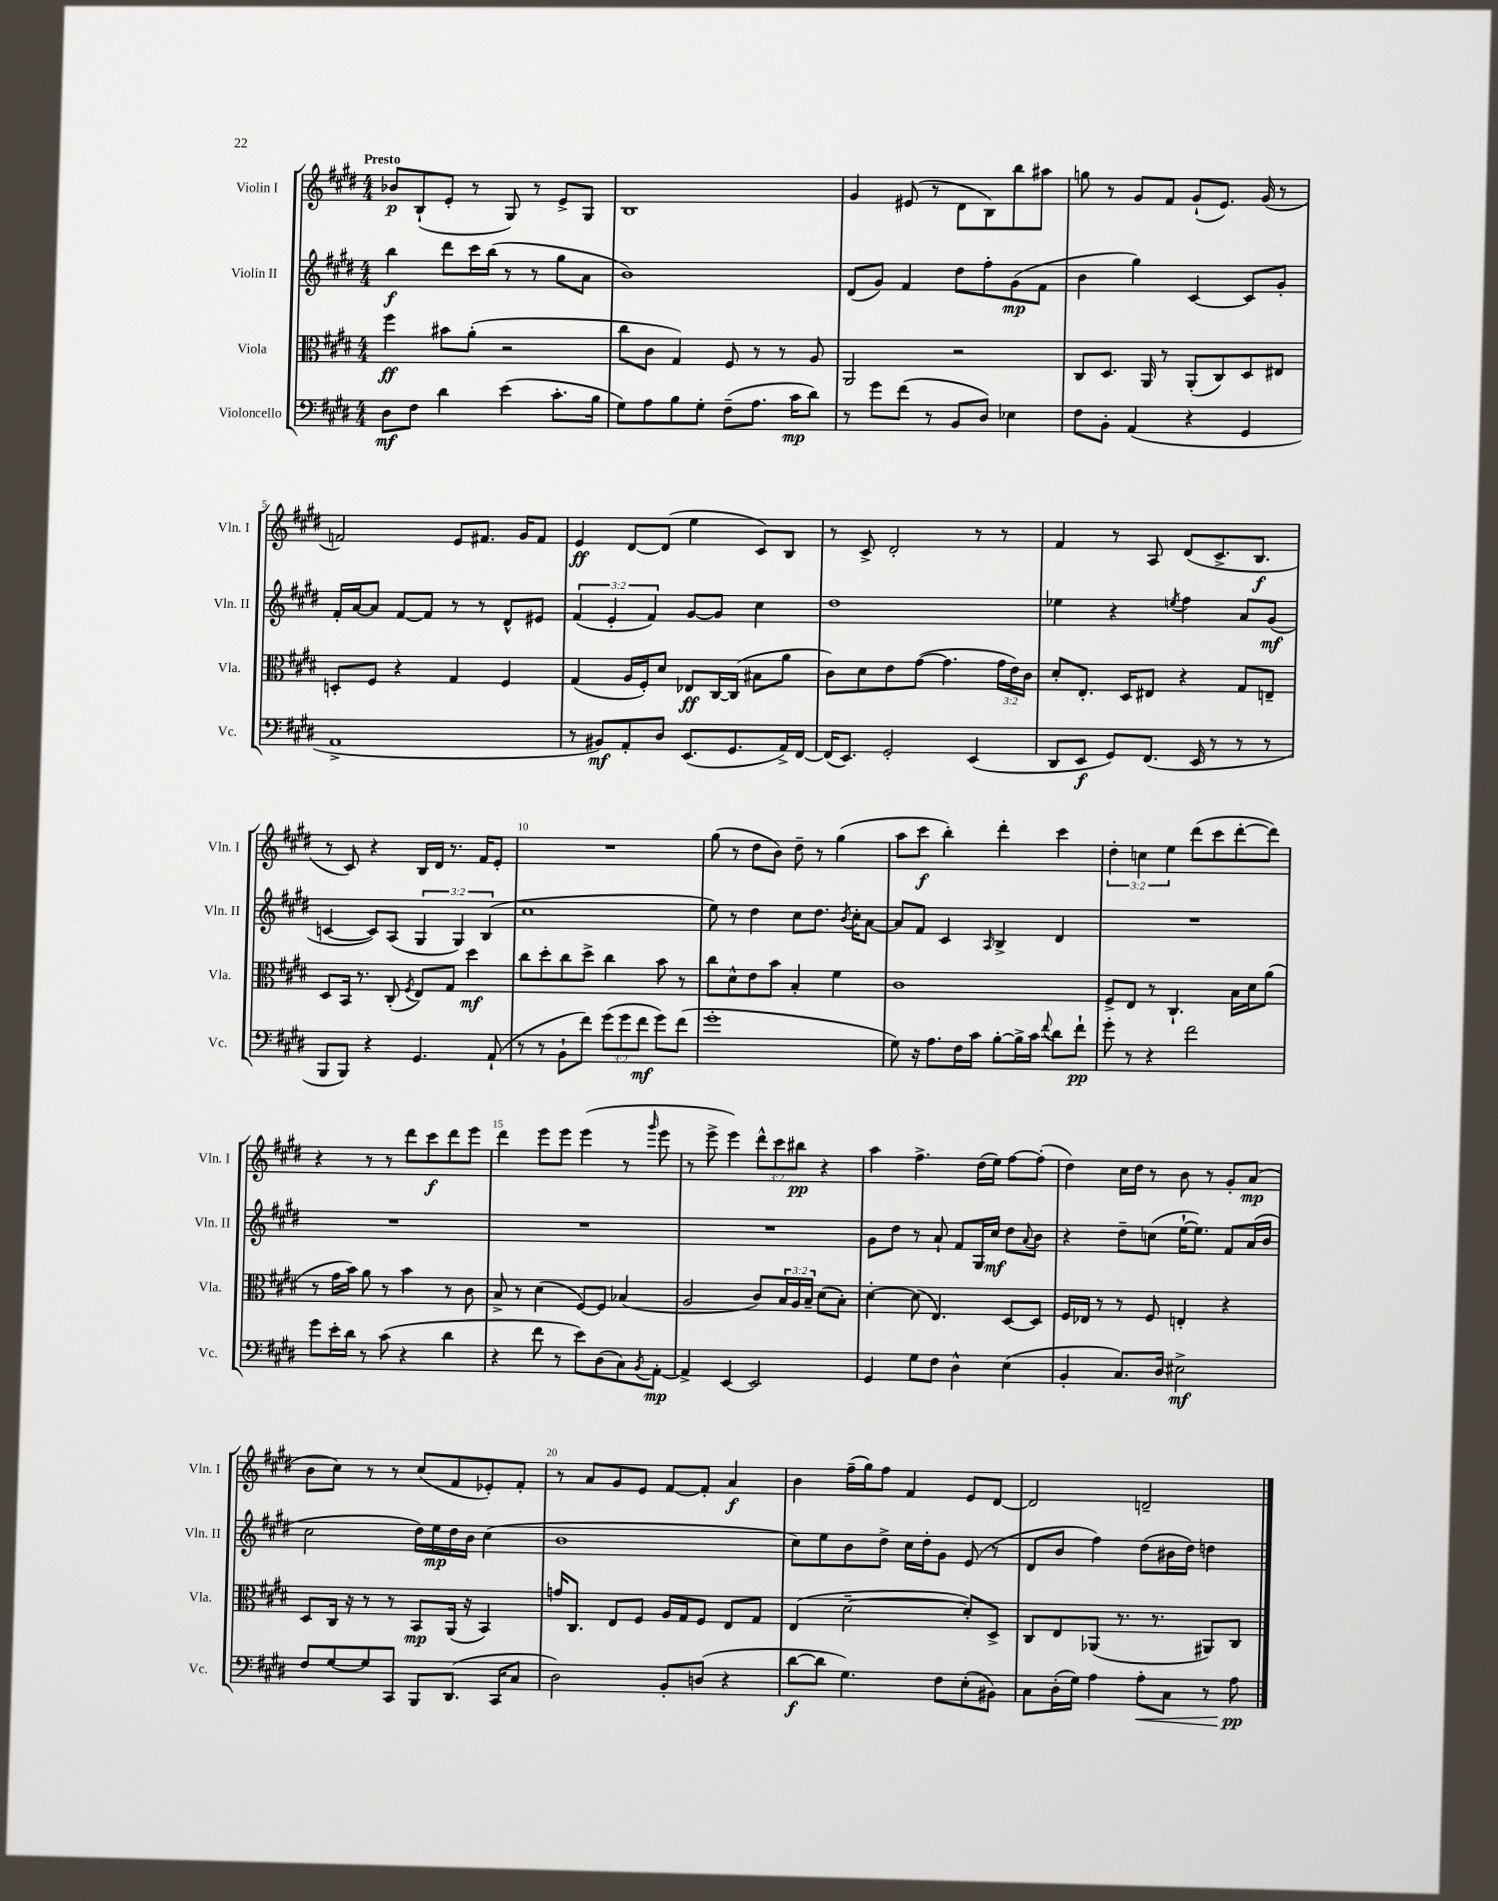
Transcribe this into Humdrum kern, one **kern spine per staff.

**kern	**kern	**kern	**kern
*staff4	*staff3	*staff2	*staff1
*clefF4	*clefC3	*clefG2	*clefG2
*k[f#c#g#d#]	*k[f#c#g#d#]	*k[f#c#g#d#]	*k[f#c#g#d#]
*M4/4	*M4/4	*M4/4	*M4/4
8D#\L	4ff#\	4bb\	8b-/L
8F#\J	.	.	(8B`/
4d#\	8b#\L	8ddd#\L	8e'/J
.	(8a'\J	16ccc#\L	8r
.	.	(16bb\JJ	.
(4e\	2r	8r	8G#/)
.	.	8r	8r
8.c#'\L	.	8gg#\L	8e^/L
.	.	8a\J	8G#/J
16B\Jk	.	.	.
=	=	=	=
8G#\L)	8cc#\L	1b)	1B
8A\	8c#\J	.	.
8B\	4G#/)	.	.
8G#'\J	.	.	.
(8F#~\L	8F#/	.	.
8.A\J	8r	.	.
.	8r	.	.
16c#\LK	.	.	.
8d#\J)	8A/	.	.
=	=	=	=
8r	2AA/	(8d#/L	4g#/
8g#\L	.	8g#/J)	.
(8f#\J	.	4f#/	(8e#/
8r	.	.	8r
8BB/L	2r	8dd#\L	8d#\L
8D#/J)	.	8ff#'\	8B\)
4E-\	.	(8g#\	8bb\
.	.	8f#\J	8aa#\J
=	=	=	=
8F#\L	8C#/L	4b\	8gg\
8BB'\J	8.D#/J	.	8r
(4AA/	.	4gg#\)	8g#/L
.	16AA/	.	.
.	8r	.	8f#/J
4r	(8AA'/L	[4c#/	(8g#`/L
.	8C#/)	.	8.e/J)
4GG#/	8D#/	8c#/]L	.
.	.	.	(16g#/
.	8E#/J	8g#'/J	8r
=	=	=	=
1AA^	8D'/L	16f#'/LL	2f/)
.	.	[16a/J	.
.	8F#/J	8a/]J	.
.	4r	[8f#/L	.
.	.	8f#/]J	.
.	4G#/	8r	8e/L
.	.	8r	8.f#/J
.	4F#/	8d#^^/L	.
.	.	.	16g#/LK
.	.	8e#/J	8f#/J
=	=	=	=
8r	(4G#/	(6f#/	4e/
8BB#/L)	.	.	.
.	.	6e'/	.
8AA'/	16A/LL	.	[8d#/L
.	16F#'/J)	.	.
.	.	6f#/)	.
8D#/J	8d#/J	.	(8d#/]J
(8.EE/L	8E-/L	[8g#/L	4ee\
.	[16C#/L	8g#/]J	.
8.GG#/	(16C#/]JJ	.	.
.	8B#\L	4cc#\	8c#/L)
16AA^/L)	8a\J	.	8B/J
[16FF#/JJ	.	.	.
=	=	=	=
(16FF#/]LK	8c#\L)	1dd#	8r
8.EE/J)	.	.	.
.	8d#\	.	8c#^/
2GG#'/	8e\	.	2d#'/
.	([8g#\J	.	.
.	4.g#\]	.	.
(4EE/	.	.	8r
.	24g#\LL	.	8r
.	24e\)	.	.
.	24c#\JJ	.	.
=	=	=	=
8DD#/L	8d#'/L	4ee-\	4f#/
8EE/J	8.E'/J	.	.
8GG#/L)	.	4r	8r
.	16D#/LK	.	.
(8.FF#/J	8E#/J	.	8A/
.	.	8qee/	.
.	4r	4ff#\	(8d#/L
16EE/	.	.	.
8r	.	.	8.c#^/
8r	8G#/L	8a/L	.
.	.	.	8.B/J
8r	8E~/J	(8g#/J	.
=	=	=	=
8BBB/L	8D#/L	[4c/	8r
8BBB/J)	16BB/Jk	.	8c#/)
.	8.r	.	.
4r	.	8c/]L)	4r
.	(8C#'/	(8A/J	.
.	8qF#/	.	.
4.GG#/	8E/L)	6G#/	16B/LL
.	.	.	16d#/JJ
.	8G#/J	.	8.r
.	.	6G#/)	.
.	4dd#\	.	.
.	.	.	16f#/LK
.	.	(6B/	.
(8AA`/	.	.	8e'/J
=	=	=	=
8r	8cc#\L	1cc#	1r
8r	8dd#'\	.	.
8BB`\L	8cc#\	.	.
8f#\J)	8dd#^\J	.	.
(12g#\L	4cc#\	.	.
12g#\	.	.	.
12f#\J	.	.	.
8g#\L)	8b\	.	.
(8f#\J	8r	.	.
=	=	=	=
1g#'	8cc#\L	8ee\)	(8gg#\
.	8d#^^\	8r	8r
.	8e\	4dd#\	8dd#\L
.	8b\J	.	8b\J)
.	4B'/	8cc#\L	8dd#~\
.	.	8.dd#\J	8r
.	4f#\	.	(4gg#\
.	.	8qb/	.
.	.	16cc#'\LK	.
.	.	[8a\J	.
=	=	=	=
8G#\)	1c#	8a/]L	8aa\L
16r	.	8f#/J	8ccc#\J
8.A\L	.	.	.
.	.	4c#/	4bb'\)
16F#\L	.	.	.
16c#\JJ	.	.	.
.	.	16qqA/	.
[8B'\L	.	4B^/	4ddd#'\
16B^\]L	.	.	.
16c#\JJ	.	.	.
8qqf#/	.	.	.
8d#\L	.	4d#/	4ccc#\
8f#`\J	.	.	.
=	=	=	=
8g#'\	8F#^/L	1r	6dd#'\
8r	8E/J	.	.
.	.	.	6cc\
4r	8r	.	.
.	.	.	6ee\
.	4.C#`/	.	.
2f#\	.	.	(8ddd#\L
.	.	.	8ccc#\
.	16B\LL	.	[8ddd#'\
.	16d#\J	.	.
.	(8a\J	.	8ddd#\]J)
=	=	=	=
8g#\L	8r	1r	4r
16e'\L	16g#\LL	.	.
16d#\JJ	16b\JJ)	.	.
8r	8a\	.	8r
(8c#\	8r	.	8r
4r	4b\	.	8ddd#\L
.	.	.	8ccc#\
4d#\	8r	.	8ddd#\
.	8c#\	.	8eee\J
=	=	=	=
4r	8B^/	1r	4ddd#\
.	8r	.	.
8f#\	(4d#\	.	8eee\L
8r	.	.	8eee\J
8e\L)	[8F#/L)	.	(4eee\
(8D#\	8F#/]J	.	.
8C#\)	(4B-/	.	8r
8qBB/	.	.	16qqggg#/
[8AA'\J	.	.	8eee\
=	=	=	=
4AA^/]	2A/	1r	8r
.	.	.	8eee^\
[4EE/	.	.	4eee\)
2EE/]	8c#/L)	.	12ddd#^^\L
.	.	.	12ccc#\
.	24B/L	.	.
.	24A/	.	12bb#\J
.	24B~/JJ	.	.
.	(8d#\L	.	4r
.	8B'\J)	.	.
=	=	=	=
4GG#/	[4d#'\	8g#\L	4aa\
.	.	8dd#\J	.
8G#\L	(8d#\]	8r	4.ff#^\
8F#\J	4.E/)	8a`/	.
4D#^^\	.	8f#/L	.
.	.	16G#/L	(16dd#\LL
.	.	16cc#/JJ	16ee\JJ)
(4E\	[8D#/L	8dd#\L	[8ff#\L
.	.	8qqa/	.
.	8D#/]J	8b\J	(8ff#'\]J
=	=	=	=
4BB'/	16F#/LL	4r	4dd#\)
.	16E-/JJ	.	.
.	8r	.	.
8.C#/L)	8r	8dd#~\L	16cc#\LL
.	.	.	16dd#\JJ
.	8F#/	(8cc\J	8r
16D#/Jk	.	.	.
2E#^\	4E'/	[16ee`\LK	8b\
.	.	8.ee\]J)	.
.	.	.	8r
.	4r	8f#/L	8g#'/L
.	.	(16a/L	(8a/J
.	.	16b/JJ	.
=	=	=	=
8F#/L	8D#/L	2cc#\	8b\L
[8G#/	16C#/Jk	.	8cc#\J)
.	16r	.	.
8G#/]	8r	.	8r
8CC#/J	8r	.	8r
8BBB/L	8BB/L	16dd#\LL)	(8cc#/L
.	.	16ee\	.
(8.DD#/J	(16AA/Jk	16dd#\	8f#/
.	16r	16b\JJ	.
.	4BB/)	(4cc#\	8e-'/)
16CC#/LK	.	.	.
8C#/J	.	.	8f#'/J
=	=	=	=
2D#\)	16g/LK	1b	8r
.	8.C#/J	.	.
.	.	.	8a/L
.	8E/L	.	8g#/
.	8F#/J	.	8e/J
8BB'/L	16A/LL	.	[8f#/L
.	16G#/J	.	.
(8D/J	8F#/J	.	8f#'/]J
4r	8E/L	.	4a/
.	8G#/J	.	.
=	=	=	=
[8d#\L	(4E/	8cc#\L)	4b\
8d#\]J	.	8ee\	.
4.G#\)	[2d#~\	8b\	(16ff#~\LL
.	.	.	16gg#\J)
.	.	8dd#^\J	8ff#\J
.	.	16cc#\LL	4f#/
.	.	16dd#'\J	.
8F#\L	.	8g#\J	.
(8E'\	8d#'/]L)	(8e/	8e/L
8BB#\J)	8D#^/J	8r	[8d#/J
=	=	=	=
8C#\L	8C#/L	8d#/L	2d#/]
(16D#'\L	8E/	8b/J	.
16G#\JJ)	.	.	.
4A\	(8AA-/J	4ff#\)	.
.	8.r	.	.
8A'\L	.	(8dd#\L	2d~/
.	8.r	.	.
8C#\J	.	16b#\L	.
.	.	16dd#\JJ)	.
8r	8AA#/L)	4dd\	.
8A\	8C#/J	.	.
==	==	==	==
*-	*-	*-	*-
